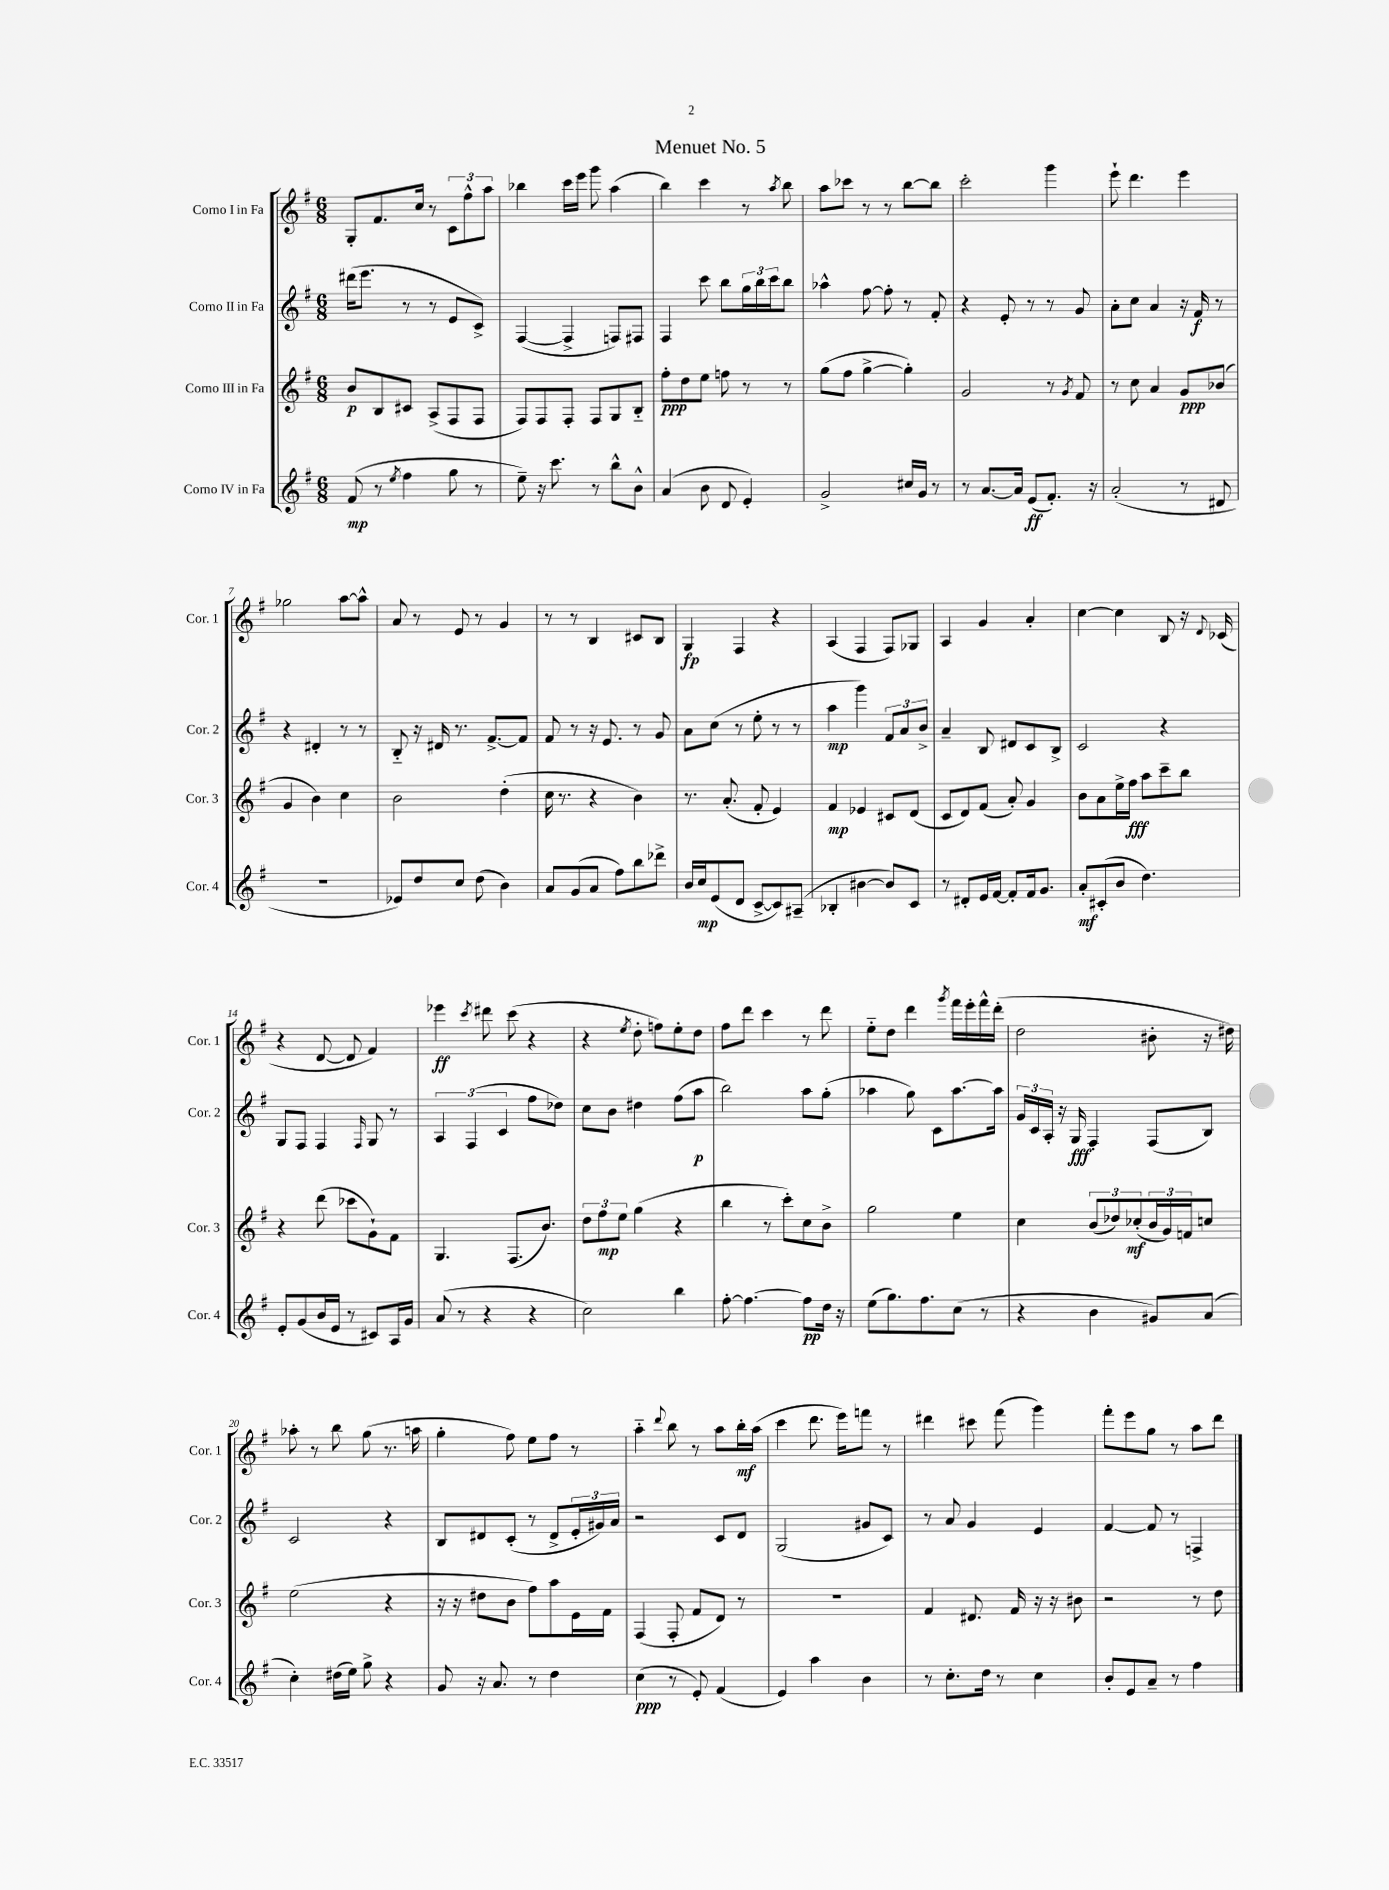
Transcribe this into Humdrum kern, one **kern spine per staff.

**kern	**dynam	**kern	**dynam	**kern	**dynam	**kern	**dynam
*part4	*part4	*part3	*part3	*part2	*part2	*part1	*part1
*staff4	*staff4	*staff3	*staff3	*staff2	*staff2	*staff1	*staff1
*I"Corno IV in Fa	*	*I"Corno III in Fa	*	*I"Corno II in Fa	*	*I"Corno I in Fa	*
*I'Cor. 4	*	*I'Cor. 3	*	*I'Cor. 2	*	*I'Cor. 1	*
*clefG2	*	*clefG2	*	*clefG2	*	*clefG2	*
*k[f#]	*	*k[f#]	*	*k[f#]	*	*k[f#]	*
*M6/8	*	*M6/8	*	*M6/8	*	*M6/8	*
=1	=1	=1	=1	=1	=1	=1	=1
(8f#/	mp	8b/L	p	(16ddd#X\KL	.	8G'/L	.
.	.	.	.	8.eee\J	.	.	.
8r	.	8B/	.	.	.	8.f#/	.
8qee/	.	.	.	.	.	.	.
4ff#\	.	8c#X/J	.	8r	.	.	.
.	.	.	.	.	.	16cc/Jk	.
.	.	(8A^/L	.	8r	.	8r	.
8gg\	.	8F#/	.	8e/L	.	12c\L	.
.	.	.	.	.	.	12ff#^^\	.
8r	.	8F#/J	.	8c^/J)	.	.	.
.	.	.	.	.	.	12aa\J	.
=2	=2	=2	=2	=2	=2	=2	=2
8ee~\)	.	8F#/L)	.	([4F#/	.	4bb-X\	.
16r	.	8F#/	.	.	.	.	.
8.ccc\	.	.	.	.	.	.	.
.	.	8F#'/J	.	4F#^/]	.	16ccc\LL	.
.	.	.	.	.	.	16eee\JJ	.
8r	.	8F#/L	.	.	.	8ggg\	.
8bb^^\L	.	8G/	.	8Fn/L)	.	(4aa\	.
8b^^\J	.	8B/J	.	8F#X/J	.	.	.
=3	=3	=3	=3	=3	=3	=3	=3
(4a/	.	8ff#'\L	ppp	4F#/	.	4bb\)	.
.	.	8dd\	.	.	.	.	.
8b\	.	8ee\J	.	8ccc\	.	4ccc\	.
8d/	.	8ffn\	.	8bb\L	.	.	.
4e'/)	.	8r	.	24gg\L	.	8r	.
.	.	.	.	24bb\	.	.	.
.	.	.	.	24ccc\J	.	.	.
.	.	.	.	.	.	8qaa/	.
.	.	8r	.	8bb\J	.	8bb\	.
=4	=4	=4	=4	=4	=4	=4	=4
2g^/	.	(8gg\L	.	4aa-X^^\	.	8aa\L	.
.	.	8ff#\J	.	.	.	8ccc-X\J	.
.	.	[4gg^\	.	[8ff#\	.	8r	.
.	.	.	.	8ff#'\]	.	8r	.
16cc#X/LL	.	4gg'\])	.	8r	.	[8bb\L	.
16g/JJ	.	.	.	.	.	.	.
8r	.	.	.	8f#'/	.	8bb\J]	.
=5	=5	=5	=5	=5	=5	=5	=5
8r	.	2g/	.	4r	.	2ccc'\	.
[8.a/L	.	.	.	.	.	.	.
.	.	.	.	8e'/	.	.	.
16a/Jk]	.	.	.	.	.	.	.
(8e/L	ff	.	.	8r	.	.	.
8.f#'/J)	.	8r	.	8r	.	4ggg\	.
.	.	8qg/	.	.	.	.	.
.	.	8f#/	.	8g/	.	.	.
16r	.	.	.	.	.	.	.
=6	=6	=6	=6	=6	=6	=6	=6
(2a'/	.	8r	.	8a'\L	.	8eee`\	.
.	.	8cc\	.	8cc\J	.	4.ddd\	.
.	.	4a/	.	4a/	.	.	.
8r	.	8g/L	ppp	16r	.	4eee\	.
.	.	.	.	16f#/	f	.	.
8d#X/	.	(8b-X/J	.	8r	.	.	.
!!LO:LB:g=z
=7	=7	=7	=7	=7	=7	=7	=7
2.r	.	4g/	.	4r	.	2gg-X\	.
.	.	4b\)	.	4d#X'/	.	.	.
.	.	4cc\	.	8r	.	[8aa\L	.
.	.	.	.	8r	.	8aa^^\J]	.
=8	=8	=8	=8	=8	=8	=8	=8
8e-X/L)	.	2b\	.	8B/	.	8a/	.
8dd/	.	.	.	16r	.	8r	.
.	.	.	.	16d#X/	.	.	.
8cc/J	.	.	.	8.r	.	8e/	.
(8dd\	.	.	.	.	.	8r	.
.	.	.	.	[8.f#^/L	.	.	.
4b\)	.	(4dd'\	.	.	.	4g/	.
.	.	.	.	8f#/J]	.	.	.
=9	=9	=9	=9	=9	=9	=9	=9
8a/L	.	16cc\	.	8f#/	.	8r	.
.	.	8.r	.	.	.	.	.
(8g/	.	.	.	8r	.	8r	.
8a/J	.	4r	.	16r	.	4B/	.
.	.	.	.	8.e/	.	.	.
8ff#\L)	.	.	.	.	.	.	.
8bb\	.	4b\)	.	8r	.	8c#X/L	.
8ddd-X^\J	.	.	.	8g/	.	8B/J	.
=10	=10	=10	=10	=10	=10	=10	=10
16b/LL	.	8.r	.	8a\L	.	4G/	fp
16cc/J	mp	.	.	.	.	.	.
(8e/	.	.	.	(8cc\J	.	.	.
.	.	(8.a'/	.	.	.	.	.
8d/J	.	.	.	8r	.	4F#/	.
[8c^/L	.	8f#'/	.	8ee'\	.	.	.
8c/])	.	4e/)	.	8r	.	4r	.
(8A#X~/J	.	.	.	8r	.	.	.
=11	=11	=11	=11	=11	=11	=11	=11
4B-X'/	.	4f#/	mp	4aa\	mp	(4A/	.
[4b#X\	.	4e-X/	.	4ggg\)	.	4F#/	.
8b#/L])	.	8c#X/L	.	12f#/L	.	8F#/L)	.
.	.	.	.	12a/	.	.	.
8c/J	.	(8d/J	.	.	.	8G-X/J	.
.	.	.	.	12b^/J	.	.	.
=12	=12	=12	=12	=12	=12	=12	=12
8r	.	8c/L	.	4a~/	.	4A/	.
8d#X'/L	.	8d/)	.	.	.	.	.
16e/L	.	(8f#/J	.	8B/	.	4g/	.
[16f#/JJ	.	.	.	.	.	.	.
8f#'/L]	.	8a'/)	.	8d#X/L	.	.	.
16f#/k	.	4g/	.	8c/	.	4a'/	.
8.g/J	.	.	.	.	.	.	.
.	.	.	.	8B^/J	.	.	.
=13	=13	=13	=13	=13	=13	=13	=13
8a'/L	mf	8b\L	.	2c/	.	[4cc\	.
(8c#X'/	.	8a\	.	.	.	.	.
8b/J	.	16ee^\L	.	.	.	4cc\]	.
.	.	16ff#\JJ	fff	.	.	.	.
4.dd\)	.	8aa\L	.	.	.	.	.
.	.	8ccc~\	.	4r	.	8B/	.
.	.	8bb\J	.	.	.	16r	.
.	.	.	.	.	.	8qqd/	.
.	.	.	.	.	.	(16c-X/	.
!!LO:LB:g=z
=14	=14	=14	=14	=14	=14	=14	=14
8e'/L	.	4r	.	8G/L	.	4r	.
(8g/	.	.	.	8F#/J	.	.	.
16b/L	.	(8ddd\	.	4F#/	.	[8d/	.
16e/JJ	.	.	.	.	.	.	.
8r	.	8ccc-X\L	.	.	.	8d/]	.
.	.	.	.	16qqF#/	.	.	.
8c#X/L)	.	8g`\)	.	8G/	.	4f#/)	.
16A/L	.	8f#\J	.	8r	.	.	.
16g/JJ	.	.	.	.	.	.	.
=15	=15	=15	=15	=15	=15	=15	=15
(8a/	.	4.G/	.	6A/	.	4eee-X\	ff
8r	.	.	.	.	.	.	.
.	.	.	.	(6F#/	.	.	.
.	.	.	.	.	.	8qccc/	.
4r	.	.	.	.	.	8ddd#X\	.
.	.	.	.	6c/	.	.	.
.	.	(8.F#/L	.	.	.	(8ccc\	.
4r	.	.	.	8ff#\L	.	4r	.
.	.	8.b/J)	.	.	.	.	.
.	.	.	.	8dd-X\J)	.	.	.
=16	=16	=16	=16	=16	=16	=16	=16
2cc\)	.	12dd\L	.	8cc\L	.	4r	.
.	.	12ff#\	mp	.	.	.	.
.	.	.	.	8b\J	.	.	.
.	.	12ee\J	.	.	.	.	.
.	.	.	.	.	.	8qee/	.
.	.	(4gg\	.	4dd#X\	.	8dd'\	.
.	.	.	.	.	.	8ffn\L)	.
4bb\	.	4r	.	(8ff#\L	.	8ee'\	.
.	.	.	.	8aa\J	p	8dd\J	.
=17	=17	=17	=17	=17	=17	=17	=17
[8ff#'\	.	4bb\	.	2bb\)	.	8ff#\L	.
4.ff#\_	.	.	.	.	.	8ddd\J	.
.	.	8r	.	.	.	4ccc\	.
.	.	8ccc'\L)	.	.	.	.	.
8ff#\L]	pp	8cc\	.	8aa\L	.	8r	.
16dd\Jk	.	8b^\J	.	(8gg'\J	.	8ddd\	.
16r	.	.	.	.	.	.	.
=18	=18	=18	=18	=18	=18	=18	=18
(8ee\L	.	2gg\	.	4aa-X\	.	8ee\L	.
8.gg\)	.	.	.	.	.	8dd\J	.
.	.	.	.	8gg\)	.	4ddd\	.
8.ff#\	.	.	.	.	.	.	.
.	.	.	.	8c\L	.	.	.
.	.	.	.	.	.	8qggg/	.
(8cc\J	.	4ee\	.	[8.aa-\	.	16fff#\LL	.
.	.	.	.	.	.	16eee'\	.
8r	.	.	.	.	.	16fff#^^\	.
.	.	.	.	16aa-\Jk]	.	(16ddd'\JJ	.
=19	=19	=19	=19	=19	=19	=19	=19
4r	.	4cc\	.	24g/LL	.	2dd\	.
.	.	.	.	24c/	.	.	.
.	.	.	.	24A'/JJ	.	.	.
.	.	.	.	16r	.	.	.
.	.	.	.	16G/	fff	.	.
4b\	.	(12b/L	.	4F#'/	.	.	.
.	.	12dd-X/)	.	.	.	.	.
.	.	(12cc-X'/	mf	.	.	.	.
8g#X/L)	.	24b/L	.	(8F#/L	.	8b#X'\	.
.	.	24g/)	.	.	.	.	.
.	.	24fn/J	.	.	.	.	.
(8a/J	.	8ccn/J	.	8B/J)	.	16r	.
.	.	.	.	.	.	16dd#X\)	.
!!LO:LB:g=z
=20	=20	=20	=20	=20	=20	=20	=20
4cc'\)	.	(2ee\	.	2c/	.	8aa-X'\	.
.	.	.	.	.	.	8r	.
(16dd#X\LL	.	.	.	.	.	8bb\	.
16ee\JJ)	.	.	.	.	.	.	.
8gg^\	.	.	.	.	.	(8gg\	.
4r	.	4r	.	4r	.	8.r	.
.	.	.	.	.	.	16aan\	.
=21	=21	=21	=21	=21	=21	=21	=21
8g/	.	16r	.	8B/L	.	4gg'\	.
.	.	16r	.	.	.	.	.
16r	.	8dd#X\L	.	8d#X/	.	.	.
8.a/	.	.	.	.	.	.	.
.	.	8b\J	.	(8c'/J	.	8ff#\)	.
8r	.	8ff#\L)	.	8r	.	8ee\L	.
4dd\	.	8aa\	.	8d#^/L	.	8ff#\J	.
.	.	16e\L	.	24e'/L	.	8r	.
.	.	.	.	24g#X/)	.	.	.
.	.	16f#\JJ	.	.	.	.	.
.	.	.	.	24a/JJ	.	.	.
=22	=22	=22	=22	=22	=22	=22	=22
(4cc\	ppp	(4F#/	.	2r	.	4aa\	.
.	.	.	.	.	.	8qqddd/	.
8r	.	8F#'/	.	.	.	8bb\	.
8e'/)	.	8f#/L	.	.	.	8r	.
(4f#/	.	8d/J)	.	8c/L	.	8aa\L	.
.	.	8r	.	8d/J	.	16bb'\L	mf
.	.	.	.	.	.	(16aa\JJ	.
=23	=23	=23	=23	=23	=23	=23	=23
4e/)	.	2.r	.	(2G/	.	4ccc\	.
4aa\	.	.	.	.	.	8.ddd\	.
.	.	.	.	.	.	16eee\KL)	.
4b\	.	.	.	8g#X/L	.	8fffn\J	.
.	.	.	.	8c/J)	.	8r	.
=24	=24	=24	=24	=24	=24	=24	=24
8r	.	4f#/	.	8r	.	4ddd#X\	.
8.cc'\L	.	.	.	8a/	.	.	.
.	.	8.d#X/	.	4g/	.	8ccc#X\	.
16dd\Jk	.	.	.	.	.	.	.
8r	.	.	.	.	.	(8fff#\	.
.	.	16f#/	.	.	.	.	.
4cc\	.	16r	.	4e/	.	4ggg\)	.
.	.	16r	.	.	.	.	.
.	.	8b#X\	.	.	.	.	.
=25	=25	=25	=25	=25	=25	=25	=25
8b'/L	.	2r	.	[4f#/	.	8fff#'\L	.
8e/	.	.	.	.	.	8eee\	.
8a~/J	.	.	.	8f#/]	.	8gg\J	.
8r	.	.	.	8r	.	8r	.
4ff#\	.	8r	.	4Fn^/	.	8aa\L	.
.	.	8dd\	.	.	.	8ddd\J	.
==	==	==	==	==	==	==	==
*-	*-	*-	*-	*-	*-	*-	*-
